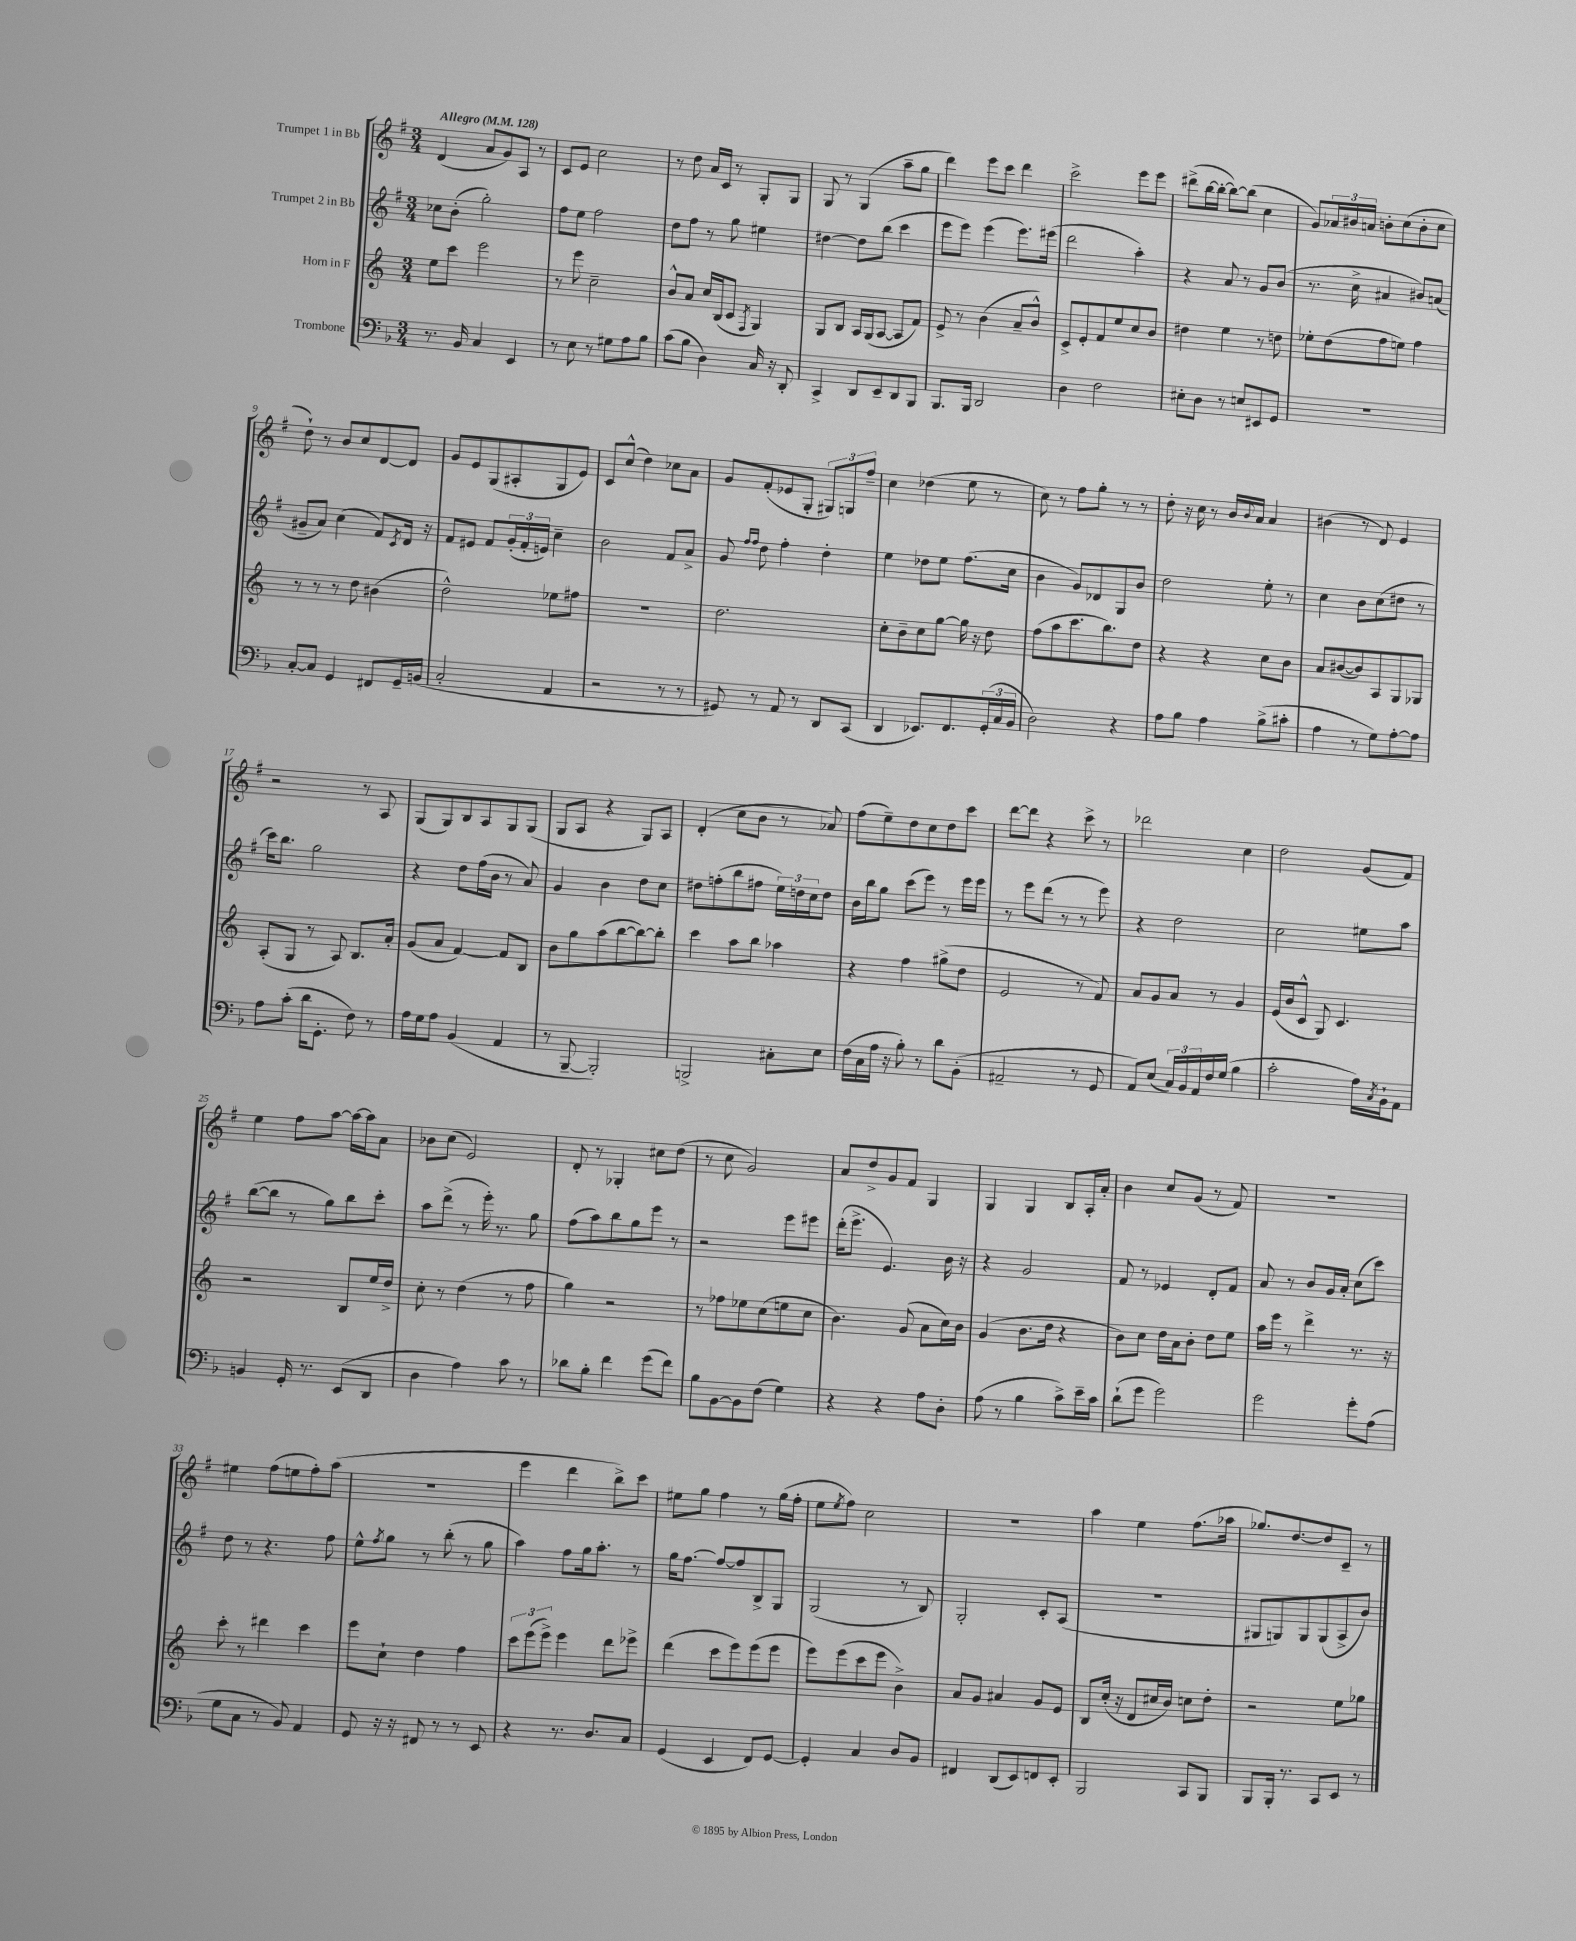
<<
\new StaffGroup <<
\new Staff = "s0" \with { instrumentName = "Trumpet 1 in Bb" } {
    \clef treble \key g \major \numericTimeSignature \time 3/4 \tempo "Allegro" 4 = 128
    d'4( a'8 g'8) a8 r8 |
    c'8 e'8 c''2 |
    r8 d''8 a'16 c'16 r8 g8-. g8 |
    g8 r8 g4( a''8-- g''8 |
    d'''4) e'''8 c'''8 d'''4 |
    c'''2-> e'''8 e'''8 |
    dis'''8->( b''16~ b''16~-. b''8~) b''8( c''4 |
    g'8) \tuplet 3/2 { aes'16 bis'16 a'16 } b'8-. c''8( b'8-. c''8 |
    d''8-!) r8 b'8 c''8 d'8~ d'8 |
    g'8 e'8 g8( ais8-. g8 e'8) |
    c'8 c''8-^( d''4) ces''8 a'8 |
    g'8 fis'8-.( ees'8 g8-. \tuplet 3/2 { gis8) g8 fis''8-- } |
    c''4 des''4( e''8 r8 |
    c''8) r8 fis''8 g''8-. r8 r8 |
    d''8-. r16 c''16 r8 b'16 \appoggiatura { b'8 } a'16 a'4 |
    bis'4( r8 d'8) e'4 |
    r2 r8 a8 |
    g8( g8) b8 a8 g8 g8( |
    g8 a8 r4 g8) a8 |
    d'4-.( c''8 b'8 r8 aes'8) |
    fis''8( e''8--) d''8 c''8 d''8 c'''8 |
    d'''8~ d'''8 r4 c'''8-> r8 |
    des'''2 c''4 |
    d''2 g'8( fis'8) |
    e''4 fis''8 a''8~ a''16~ a''16 a'8 |
    bes'8 c''8( e'2) |
    d'8-. r8 ges4-. cis''8 d''8( |
    r8 c''8 g'2) |
    a'8 d''8-> g'8 fis'8 g4 |
    g4 g4 b8 a16-. a'16-. |
    b'4 c''8 g'8( r8 fis'8) |
    R2. |
    eis''4 fis''8( e''8 fis''8-.) a''8( |
    R2. |
    e'''4 d'''4 b''8->) c'''8 |
    eis''8 g''8 fis''4 r8 g''16( fis''16-. |
    e''8 \acciaccatura { e''8 } fis''8) c''2 |
    R2. |
    a''4 e''4 fis''8.( aes''16 |
    ges''8.) d''8.~ d''8 c'8-- r8 \bar "|." |
}
\new Staff = "s1" \with { instrumentName = "Trumpet 2 in Bb" } {
    \clef treble \key g \major \numericTimeSignature \time 3/4
    ces''8 b'8-.( g''2-.) |
    fis''8 e''8 fis''2 |
    d''8 fis''8 r8 g''8 eis''4 |
    dis''4~ dis''8 b''8( c'''4 |
    e'''8 e'''8) e'''4( e'''8.) eis'''16( |
    d'''2 a''4-.) |
    r4 a'8 r8 g'8 b'8( |
    r8. c''16-> ais'4 bis'8) a'8( |
    gis'8-- a'8) c''4( fis'8) \acciaccatura { c'8 } d'16 r16 |
    fis'8 eis'8 fis'8 \tuplet 3/2 { g'16-.( fis'16-. e'16) } c''4-- |
    b'2 fis'8 a'8-> |
    g'8 \grace { fis''16 fis''16 } d''8 fis''4-. d''4-. |
    e''4 des''8 e''8 fis''8.( c''16 |
    b'4 g'8) des'8 g8 b'8 |
    d''2 e''8-. r8 |
    c''4 b'8 c''8( dis''8 r8 |
    c'''16) b''8. g''2 |
    r4 d''8 fis''16( b'16 r8 a'8) |
    g'4 b'4 d''8 c''8 |
    dis''8 f''8-.( b''8 fis''8 \tuplet 3/2 { e''16) d''16 c''16 } d''8 |
    b'16 b''16 g''8 c'''8( e'''8) r8 e'''16 e'''16 |
    r8 e'''8 d'''8( r8 r8 e'''8) |
    r4 d''2 |
    c''2 eis''8 a''8 |
    b''8~( b''8 r8 g''8) b''8 c'''8-. |
    a''8 d'''8->( r8 e'''16-.) r8. g''8 |
    fis''8( a''8) b''8 g''8 e'''8 r8 |
    r2 e'''8 eis'''8 |
    d'''16-.( e'''8.-> e'4.) b'16 r16 |
    r4 g'2 |
    fis'8 r8 ees'4 d'8-. fis'8 |
    a'8 r8 b'8 g'16 a'16-. c''8( c'''8) |
    d''8 r8 r4. fis''8 |
    e''8-^ \acciaccatura { fis''8 } g''8 r8 b''8-.( r8 g''8 |
    a''4) fis''8 g''16 a''8.-. r8 |
    g''16 fis''8.~ fis''8~ fis''8 b8-> g8 |
    g2( r8 b8) |
    g2-. c'8-. a8( |
    R2. |
    gis8 g8) g8 g8( a8-> b'8) \bar "|." |
}
\new Staff = "s2" \with { instrumentName = "Horn in F" } {
    \clef treble \key c \major \numericTimeSignature \time 3/4
    e''8 c'''8 e'''2 |
    r8 e'''8 c''2-- |
    b'8-^ a'8 c''16 b16( c'8 \acciaccatura { f8 } g4) |
    g8 b8 a16 g16( a8~ a8 f'8) |
    e'8-> r8 b'4( a'8-- b'8-^) |
    c'8-> e'8-. f'8 e''8 c''8 b'8 |
    dis''4 e''4 r8 d''8 |
    ees''8-. d''8( f''8 e''8) f''4 |
    r8 r8 r8 d''8 bis'4( |
    d''2-^) ees''8 fis''8 |
    R2. |
    d''2. |
    c''8-. b'8-- c''8 g''8~ g''16 r16 d''8 |
    f''8( a''8 c'''8. b''8.) d''8 |
    r4 r4 c''8 b'8 |
    a'8 bis'8~( bis'8) a8 g8 ges8 |
    a8-.( g8 r8 a8) b8. a'16-. |
    g'8( a'8 f'4~) f'8 b8 |
    b'8 g''8 a''8( b''8~ b''8~) b''8-. |
    c'''4 a''8 b''8 aes''4 |
    r4 f''4 gis''8->( d''8 |
    e'2 r8 f'8) |
    a'8 g'8 a'8 r8 g'4 |
    e'16( b'16 c'8-^ g8) c'4. |
    r2 b8 e''16 d''16-> |
    c''8-. r8 d''4( r8 f''8 |
    g''4) r2 |
    r8 fes''8 ees''8 c''8( e''8 c''8 |
    b'4.) g'8( a'8 c''16) b'16 |
    g'4( b'8. d''16 r4 |
    b'8) c''8 d''16 a'16 b'8-. d''8 e''8 |
    a''16 e'''16 r8 d'''4-> r8. r16 |
    c'''8-. r8 dis'''4 c'''4 |
    e'''8 c''8-! d''4 f''4 |
    \tuplet 3/2 { c'''8 e'''8( e'''8->) } e'''4 d'''8 ees'''8-> |
    d'''4( c'''8 e'''8) e'''8( e'''8 |
    e'''8) e'''8( c'''8 e'''8 b'4->) |
    a'8 g'8 ais'4 g'8 e'8 |
    b8 c''16-.( r16 d'8 cis''16 b'16) c''8 d''8-. |
    r2 e''8 ges''8 \bar "|." |
}
\new Staff = "s3" \with { instrumentName = "Trombone" } {
    \clef bass \key f \major \numericTimeSignature \time 3/4
    r8. bes,16 c4 e,4 |
    r8 e8 r8 gis8 a8 bes8 |
    c'8( bes8 d4) c16 r16 d,8-. |
    c,4-> d,8 e,8-- d,8 bes,,8 |
    bes,,8. bes,,16 d,2 |
    d4 f2 |
    eis8-. d8 r8 e8 eis,8 g,8 |
    R2. |
    c8~-. c8 g,4 fis,8 g,16-- b,16( |
    c2-. a,4 |
    r2 r8 r8 |
    gis,8) r8 a,8 r8 d,8 c,8( |
    d,4 ees,8.) f,8. \tuplet 3/2 { g,16-.( c16 bes,16 } |
    d2) r4 |
    a8 bes8 a4 bes8->( cis'8-. |
    a4 r8 g8) a8~-. a8 |
    a8 c'8-.( d'16 g,8.-. f8) r8 |
    a16 g16 a8 bes,4( a,4 |
    r8 bes,,8~-- bes,,2-.) |
    b,,2-> cis8-. e8 |
    f16( c16 a16 r16 bes8-.) r8 d'8 bes,8-.( |
    ais,2-- r8 g,8 |
    a,8) e8( \tuplet 3/2 { c16) bes,16 a,16 } f16 g16( bes4 |
    c'2-. a16) \acciaccatura { c8 } bes,16-! a,8 |
    b,4 g,16-. r8. e,8( d,8 |
    d4 a4) c'8 r8 |
    des'8 bes8-. f'4 g'8( f'8) |
    bes8 bes,8~ bes,8 f8( g4) |
    r4 r4 a8 d8-. |
    a8( r8 bes4 c'8->) e'16-- c'16 |
    d'8-!( g'8 g'2) |
    g'2 g'8-. a8( |
    g8 c8 r8 bes,8) a,4 |
    g,8 r16 r16 fis,8 r8 r8 e,8 |
    r4 r8. d8. c8 |
    g,4( e,4 f,8) g,8~ |
    g,4-. c4 d8 bes,8 |
    fis,4 d,8( e,8) f,8 e,8-. |
    bes,,2 c,8 bes,,8 |
    bes,,8 bes,,16-. r8. c,8 e,8 r8 \bar "|." |
}
>>
>>
